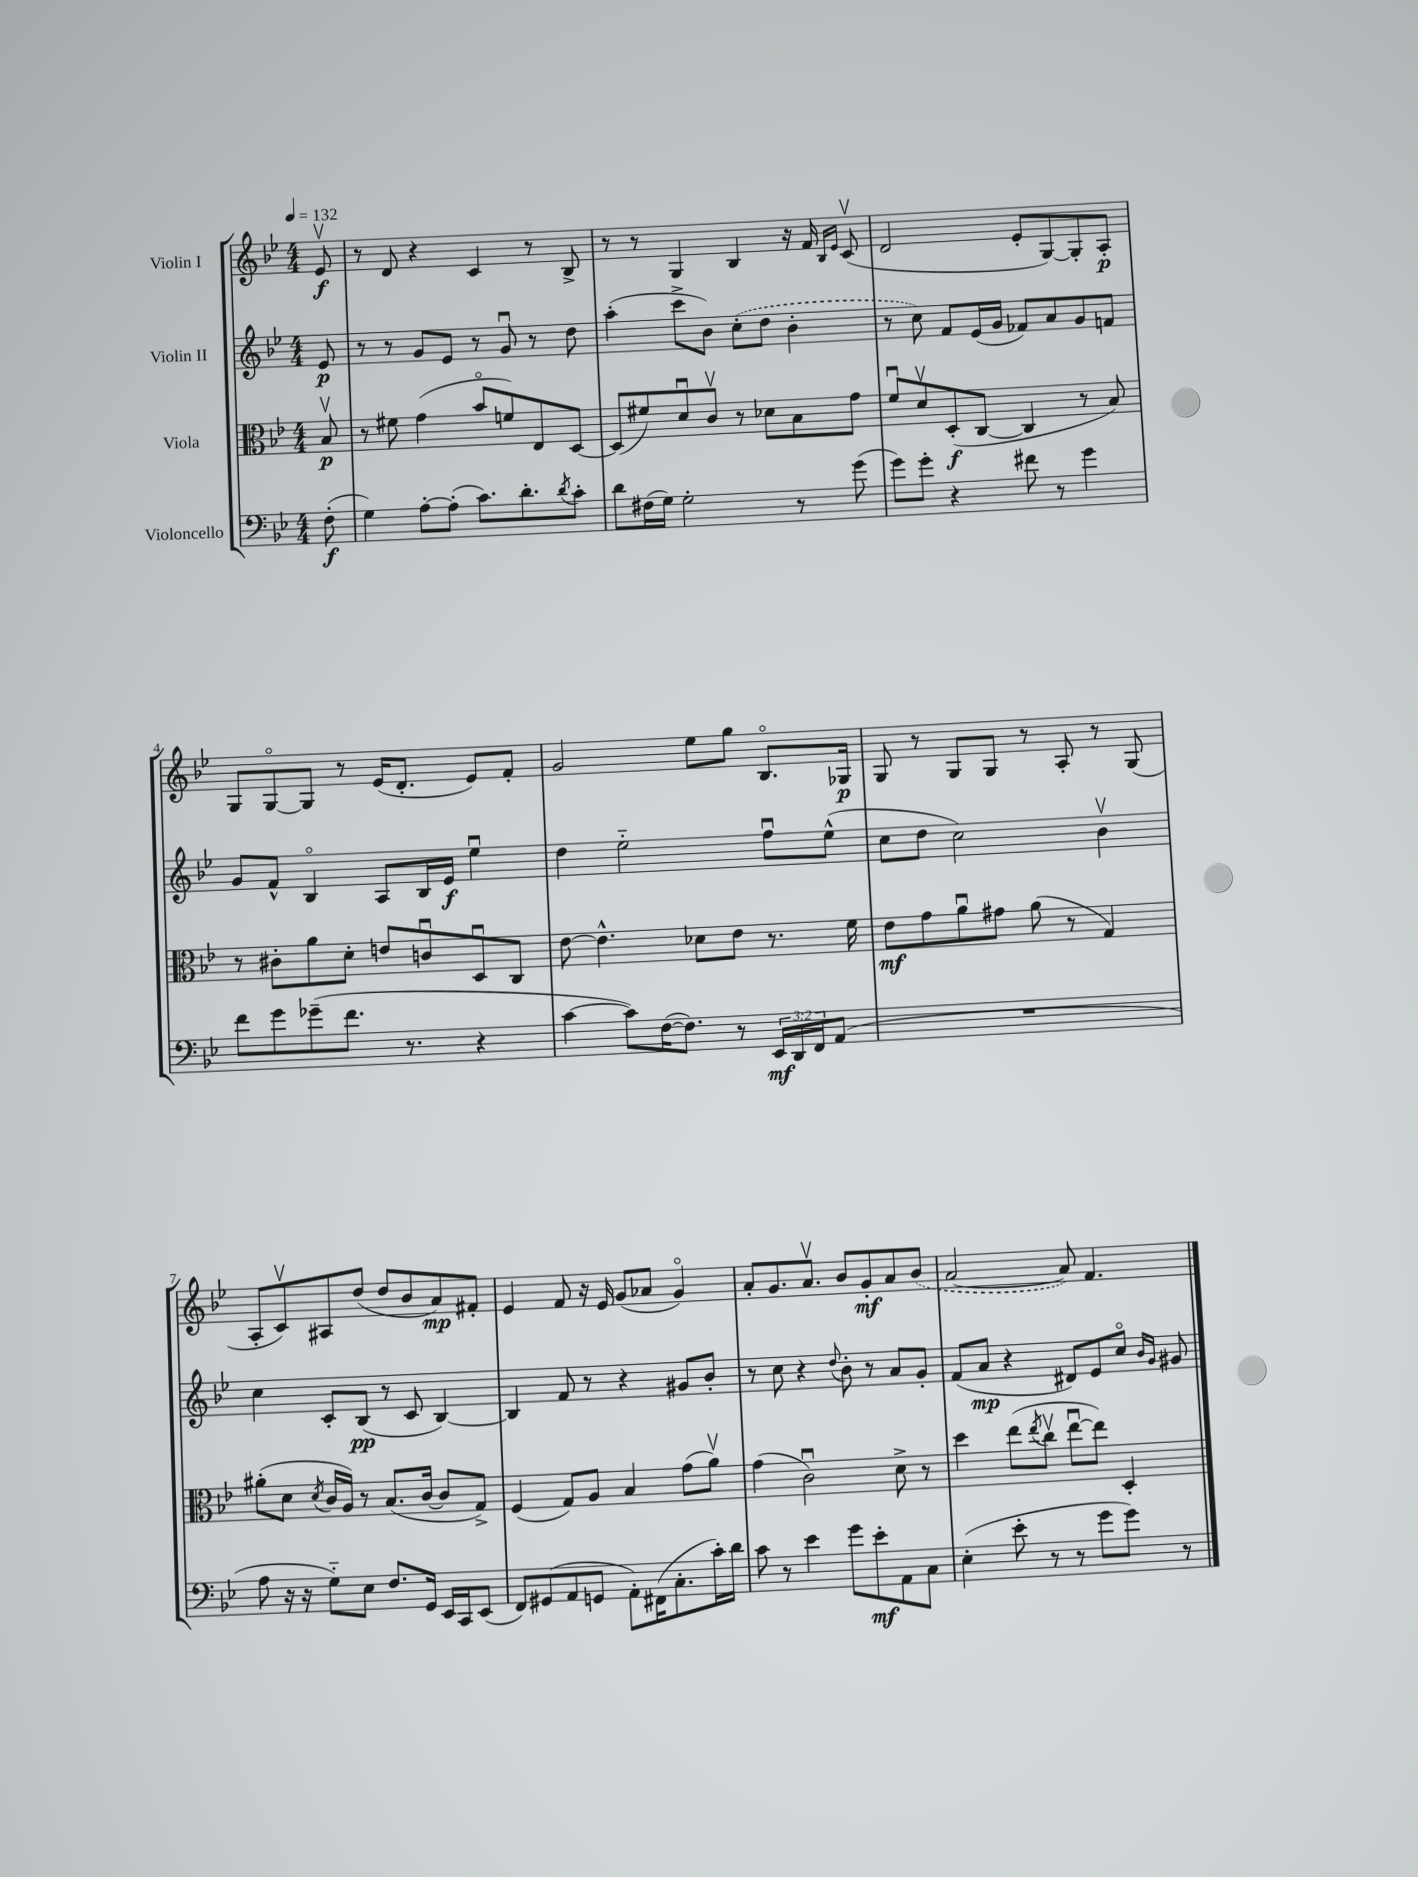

**kern	**kern	**kern	**kern
*staff4	*staff3	*staff2	*staff1
*clefF4	*clefC3	*clefG2	*clefG2
*k[b-e-]	*k[b-e-]	*k[b-e-]	*k[b-e-]
*M4/4	*M4/4	*M4/4	*M4/4
*MM132	*MM132	*MM132	*MM132
(8F'	8B-v	8e-	8e-v
=	=	=	=
4G)	8r	8r	8r
.	8f#	8r	8d
[8A'	(4g	8g	4r
(8A']	.	8e-	.
8.c)	8b-o	8r	4c
.	8f)	8gu	.
8.d'	.	.	.
.	8E-	8r	8r
8qd	.	.	.
8c'	[8D	8dd	8B-^
=	=	=	=
8d	(8D]	(4aa'	8r
(16F#	8f#)	.	8r
16G)	.	.	.
2G'	8du	8ccc^	4G
.	8cv	8b-)	.
.	8r	(8cc'	4B-
.	8d-	8dd	.
8r	8B-	4b-'	16r
.	.	.	16f
.	.	.	16qqB-
.	.	.	16qqe-
(8g	8g	.	(8cv
=	=	=	=
8g)	8fu	8r	2d
8g'	8dv	8cc)	.
4r	(8D'	8f	.
.	[8C	(16e-	.
.	.	16g	.
8f#	4C]	8f-)	8e-'
8r	.	8a	[8G)
4g	8r	8g	8G']
.	8B-)	8f	8A'
=	=	=	=
8f	8r	8g	8G
8g	8c#'	8f^^	[8Go
(8g-~	8a	4B-o	8G]
8.f	8d'	.	8r
.	8e	8A	(16e-
8.r	.	.	8.d'
.	8cu	16B-	.
.	.	16e-	.
4r	8Du	4ee-u	8e-)
.	8C	.	8f'
=	=	=	=
[4c	[8e-	4dd	2g
.	4.e-^^]	.	.
8c])	.	2ee-'~	.
([16F	.	.	.
8.F])	.	.	.
.	8d-	.	8ee-
8r	8e-	.	8gg
24EE-	8.r	8ffu	8.B-o
24DD	.	.	.
24FF	.	.	.
(8AA	.	(8ee-^^	.
.	16f	.	16G-
=	=	=	=
1r	8e-	8cc	8G
.	8g	8dd	8r
.	8au	2cc)	8G
.	8g#	.	8G
.	(8a	.	8r
.	8r	.	8A'
.	4G)	4b-v	8r
.	.	.	(8G
=	=	=	=
8A	(8a#'	4cc	8A'
16r	8d	.	8cv)
16r	.	.	.
.	8qd	.	.
8G'~)	16c	8c'	8A#
.	16A)	.	.
8E-	8r	(8B-	(8dd
8.F	(8.B-	8r	8dd
.	.	8c	8b-
16GG	[16c	.	.
16EE-	8c]	[4B-)	8a)
16CC	.	.	.
(8EE-	8G^)	.	8f#'
=	=	=	=
8FF)	(4F	4B-]	4e-
(8GG#	.	.	.
8AA	8G)	8f	8f
8GG	8A	8r	16r
.	.	.	16e-
8AA')	4B-	4r	(8g
(16FF#	.	.	8a-
8.C'	.	.	.
.	(8g	8g#	4go)
16c')	8av)	8b-'	.
16d	.	.	.
=	=	=	=
8c	(4g	8r	8a'
8r	.	8cc	8.g
4e-	2cu)	4r	.
.	.	.	8.av
.	.	8qqdd	.
8g	.	8b-'	8b-
8e-'	.	8r	8g'
8AA	8d^	8a	8a
8C	8r	8g'	(8b-
=	=	=	=
(4E-'	4dd	(8f	[2a
.	.	8a	.
8e-'	(8ee-	4r	.
.	8qee-	.	.
8r	8ccv	.	.
8r	[8ee-u	8d#)	8a])
8g	8ee-])	8e-	4.f
8g)	4D'	8cco	.
.	.	16qqb-	.
.	.	16qqg	.
8r	.	8g#	.
==	==	==	==
*-	*-	*-	*-
